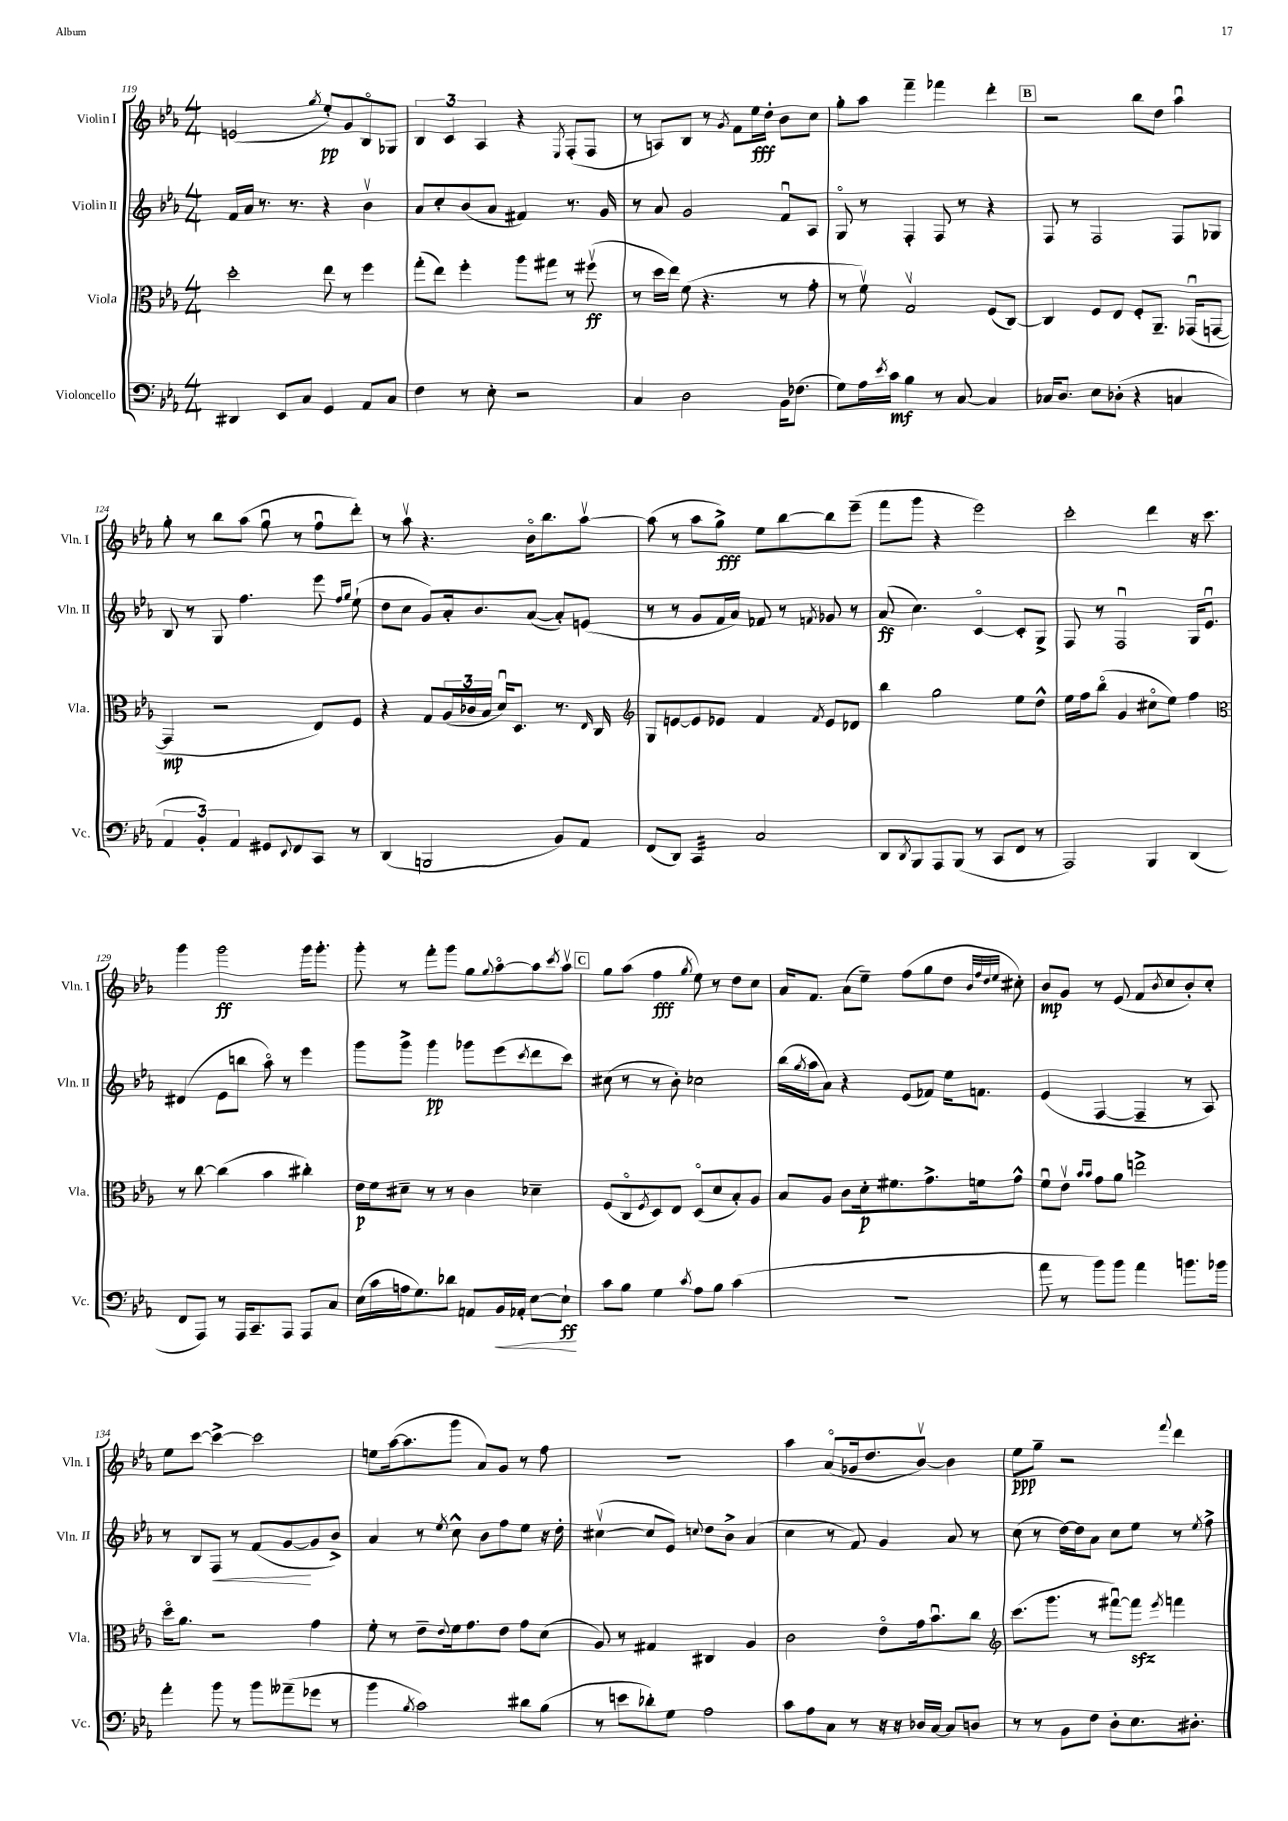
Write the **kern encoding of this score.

**kern	**dynam	**kern	**dynam	**kern	**dynam	**kern	**dynam
*part4	*part4	*part3	*part3	*part2	*part2	*part1	*part1
*staff4	*staff4	*staff3	*staff3	*staff2	*staff2	*staff1	*staff1
*I"Violoncello	*	*I"Viola	*	*I"Violin II	*	*I"Violin I	*
*I'Vc.	*	*I'Vla.	*	*I'Vln. II	*	*I'Vln. I	*
*clefF4	*	*clefC3	*	*clefG2	*	*clefG2	*
*k[b-e-a-]	*	*k[b-e-a-]	*	*k[b-e-a-]	*	*k[b-e-a-]	*
*M4/4	*	*M4/4	*	*M4/4	*	*M4/4	*
=119	=119	=119	=119	=119	=119	=119	=119
4DD#X/	.	2dd'\	.	16f/LL	.	(2en/	.
.	.	.	.	16a-/JJ	.	.	.
.	.	.	.	8.r	.	.	.
8EE-/L	.	.	.	.	.	.	.
.	.	.	.	8.r	.	.	.
8C/J	.	.	.	.	.	.	.
.	.	.	.	.	.	8qgg/	.
4GG/	.	8ee-\	.	4r	.	8ee-'/L)	pp
.	.	8r	.	.	.	8g/	.
8AA-/L	.	4ff\	.	4b-v\	.	8B-/	.
8C/J	.	.	.	.	.	8G-X/J	.
=120	=120	=120	=120	=120	=120	=120	=120
4F\	.	(8gg'\L	.	8a-/L	.	6B-/	.
.	.	8ee-\J)	.	8cc'/	.	.	.
.	.	.	.	.	.	6c/	.
8r	.	4ff'\	.	(8b-/	.	.	.
.	.	.	.	.	.	6A-/	.
8E-'\	.	.	.	8a-/J	.	.	.
2r	.	8aa-\L	.	4f#X/)	.	4r	.
.	.	8gg#X\J	.	.	.	.	.
.	.	.	.	.	.	8qE-/	.
.	.	8r	.	8.r	.	(8F'/L	.
.	.	(8ff#Xv\	ff	.	.	8F/J	.
.	.	.	.	16g/	.	.	.
=121	=121	=121	=121	=121	=121	=121	=121
4C/	.	8r	.	8r	.	8r	.
.	.	16dd\LL	.	8a-/	.	8An/L)	.
.	.	16ee-\JJ)	.	.	.	.	.
2D\	.	(8f\	.	2g/	.	8B-/J	.
.	.	4.r	.	.	.	8r	.
.	.	.	.	.	.	8qg/	.
.	.	.	.	.	.	8f\L	.
.	.	.	.	.	.	16ee-\L	fff
.	.	.	.	.	.	16dd'\JJ	.
16BB-\KL	.	8r	.	8fu/L	.	8b-\L	.
(8.F-X\J	.	.	.	.	.	.	.
.	.	8g'\	.	8A-/J	.	8cc\J	.
=122	=122	=122	=122	=122	=122	=122	=122
8G\L)	.	8r	.	8G/	.	8gg'\L	.
16A-\L	.	8fv\)	.	8r	.	8aa-\J	.
8qe-/	.	.	.	.	.	.	.
16c\JJ	mf	.	.	.	.	.	.
4B-\	.	2Gv/	.	4F'/	.	4fff~\	.
8r	.	.	.	8F/	.	4fff-X\	.
[8C/	.	.	.	8r	.	.	.
4C/]	.	(8F/L	.	4r	.	4ddd'\	.
.	.	[8C/J)	.	.	.	.	.
!!LO:REH:place=s1:t=B
=123	=123	=123	=123	=123	=123	=123	=123
16C-X/KL	.	4C/]	.	8F/	.	2r	.
8.D/J	.	.	.	.	.	.	.
.	.	.	.	8r	.	.	.
8E-\L	.	8F/L	.	2F/	.	.	.
(8D-X'\J	.	8E-/J	.	.	.	.	.
4r	.	8F'/L	.	.	.	8bb-\L	.
.	.	8.AA-~/J	.	.	.	8dd\J	.
4Cn/	.	.	.	8F/L	.	4aa-u\	.
.	.	(16GG-Xu/KL	.	.	.	.	.
.	.	[8GGn/J	.	8G-X/J	.	.	.
!!LO:LB:g=z
=124	=124	=124	=124	=124	=124	=124	=124
6AA-/	.	4GG/]	mp	8B-/	.	8gg'\	.
.	.	.	.	8r	.	8r	.
6BB-'/)	.	.	.	.	.	.	.
.	.	2r	.	8G/	.	8bb-\L	.
6AA-/	.	.	.	.	.	.	.
.	.	.	.	4.ff\	.	(8aa-\J	.
8GG#X/L	.	.	.	.	.	8ggu\	.
8qqEE-/	.	.	.	.	.	.	.
8FF/	.	.	.	.	.	8r	.
8CC/J	.	8E-/L)	.	8eee-\	.	8ffu\L	.
.	.	.	.	16qqff/LL	.	.	.
.	.	.	.	16qqgg/JJ	.	.	.
8r	.	8F/J	.	(8ee-`\	.	8ddd'\J)	.
=125	=125	=125	=125	=125	=125	=125	=125
(4DD/	.	4r	.	8dd\L	.	8r	.
.	.	.	.	8cc\J	.	8aa-v\	.
2BBBn/	.	8G/L	.	8g/L)	.	4.r	.
.	.	(24A-/L	.	16a-'/k	.	.	.
.	.	24c-X/	.	.	.	.	.
.	.	.	.	8.b-/	.	.	.
.	.	24B-/JJ	.	.	.	.	.
.	.	16du/KL)	.	.	.	.	.
.	.	8.D/J	.	.	.	.	.
.	.	.	.	([8a-/J	.	16b-\KL	.
.	.	.	.	.	.	8.bb-\	.
8BB-/L)	.	8.r	.	8a-'/L])	.	.	.
8AA-/J	.	.	.	(8en/J	.	[8aa-v\J	.
.	.	16qqE-/	.	.	.	.	.
.	.	16C/	.	.	.	.	.
=126	=126	=126	=126	=126	=126	=126	=126
*	*	*clefG2	*	*	*	*	*
(8FF/L	.	8G/L	.	8r	.	(8aa-\]	.
8DD/J)	.	[8en/	.	8r	.	8r	.
*tremolo	*	*	*	*	*	*	*
32CC/LLL	.	8e/]	.	8g/L	.	8aa-\L	.
32CC/	.	.	.	.	.	.	.
32CC/	.	.	.	.	.	.	.
32CC/	.	.	.	.	.	.	.
32CC/	.	8e-X/J	.	16f/L	.	8gg^\J)	fff
32CC/	.	.	.	.	.	.	.
32CC/	.	.	.	16a-/JJ)	.	.	.
32CC/JJJ	.	.	.	.	.	.	.
*Xtremolo	*	*	*	*	*	*	*
2C/	.	4f/	.	8f-X/	.	8ee-\L	.
.	.	.	.	8r	.	[8bb-\	.
.	.	8qf/	.	8qfn/	.	.	.
.	.	8e-/L	.	8g-X/	.	8bb-\]	.
.	.	8d-X/J	.	8r	.	(8eee-~\J	.
=127	=127	=127	=127	=127	=127	=127	=127
8DD/L	.	4bb-\	.	(8a-/	ff	8fff\L	.
8qDD/	.	.	.	.	.	.	.
8BBB-/	.	.	.	4.cc\)	.	8ggg\J	.
8AAA-/	.	2gg\	.	.	.	4r	.
(8BBB-/J	.	.	.	.	.	.	.
8r	.	.	.	[4c/	.	2eee-\)	.
8CC/L	.	.	.	.	.	.	.
8FF/J	.	8ee-\L	.	8c'/L]	.	.	.
8r	.	8dd^^\J	.	8G^/J	.	.	.
=128	=128	=128	=128	=128	=128	=128	=128
2AAA-/)	.	16ee-\LL	.	8F/	.	2ccc'\	.
.	.	16ff\J	.	.	.	.	.
.	.	(8bb-\J	.	8r	.	.	.
.	.	4g/	.	2Fu/	.	.	.
4BBB-/	.	8cc#X\L	.	.	.	4ddd\	.
.	.	8ee-\J)	.	.	.	.	.
(4DD/	.	4ff\	.	16G/KL	.	16r	.
.	.	.	.	8.e-u/J	.	8.ccc\	.
!!LO:LB:g=z
=129	=129	=129	=129	=129	=129	=129	=129
*	*	*clefC3	*	*	*	*	*
8FF/L	.	8r	.	(4d#X/	.	4ggg\	.
8AAA-/J)	.	[8cc\	.	.	.	.	.
8r	.	(4cc\]	.	8e-\L	.	2ggg\	ff
16AAA-/KL	.	.	.	8bbn\J	.	.	.
8.CC~/	.	.	.	.	.	.	.
.	.	4b-\	.	8aa-\)	.	.	.
8AAA-/J	.	.	.	8r	.	.	.
8AAA-/L	.	4cc#X'\)	.	4eee-\	.	16ggg\KL	.
.	.	.	.	.	.	8.ggg'\J	.
8C/J	.	.	.	.	.	.	.
=130	=130	=130	=130	=130	=130	=130	=130
(16E-\LL	.	16e-\LL	p	8ggg\L	.	8ggg'\	.
16c\	.	16f\J	.	.	.	.	.
16An\J	.	8d#X~\J	.	8ggg^\J	.	8r	.
8.G\)	.	.	.	.	.	.	.
.	.	8r	.	4ggg\	pp	8fff'\L	.
8d-X\J	.	8r	.	.	.	8ggg\J	.
8AAn/L	.	4c\	.	8ggg-X\L	.	8gg\L	.
.	.	.	.	.	.	8qqgg/	.
!	!LO:HP:b	!	!	!	!	!	!
16BB-/L	<	.	.	(8eee-\	.	[8aa-\	.
16AA-X'/JJ	.	.	.	.	.	.	.
.	.	.	.	8qccc/	.	.	.
[8E-\L	.	4d-X~\	.	8ddd\	.	8aa-\]	.
.	.	.	.	.	.	8qccc/	.
8E-`\J]	ff	.	.	8ccc\J)	.	8aa-v\J	.
.	[	.	.	.	.	.	.
!!LO:REH:place=s1:t=C
=131	=131	=131	=131	=131	=131	=131	=131
8c\L	.	(8F/L	.	(8cc#X\	.	8gg\L	.
8B-\J	.	8C/	.	8r	.	(8aa-\J	.
.	.	8qF/	.	.	.	.	.
4G\	.	8D/)	.	8r	.	4ff\	fff
.	.	8E-/J	.	8b-'\)	.	.	.
8qc/	.	.	.	.	.	8qgg/	.
8A-\L	.	(8D/L	.	2cc-X\	.	8ee-\)	.
8B-\J	.	8d/	.	.	.	8r	.
(4c\	.	8B-'/)	.	.	.	8dd\L	.
.	.	8A-/J	.	.	.	8cc\J	.
=132	=132	=132	=132	=132	=132	=132	=132
1r	.	8B-/L	.	(16bb-\LL	.	16a-/KL	.
.	.	.	.	8qgg/	.	.	.
.	.	.	.	16aa-\J	.	8.f/J	.
.	.	8A-/J	.	8a-\J)	.	.	.
.	.	8c\L	.	4r	.	(8a-\L	.
.	.	16d'\k	p	.	.	8ee-~\J)	.
.	.	8.f#X\	.	.	.	.	.
.	.	.	.	(8e-/L	.	(8ff\L	.
.	.	8.g^\	.	8f-X/J)	.	8gg\	.
.	.	.	.	16ee-\KL	.	8dd\J	.
.	.	16fn\k	.	8.fn\J	.	.	.
.	.	.	.	.	.	32qqb-/LLL	.
.	.	.	.	.	.	32qqff/	.
.	.	.	.	.	.	32qqdd/	.
.	.	.	.	.	.	32qqee-/JJJ	.
.	.	8g^^\J	.	.	.	8cc#X'\)	.
=133	=133	=133	=133	=133	=133	=133	=133
8a-\	.	8fu\L	.	(4e-/	.	8b-/L	mp
8r	.	8e-v\J	.	.	.	8g/J	.
.	.	16qqb-/LL	.	.	.	.	.
.	.	16qqb-/JJ	.	.	.	.	.
8b-\L)	.	8g\L	.	[4F/	.	8r	.
8b-\J	.	8a-\J	.	.	.	(8e-/	.
4a-\	.	2een^\	.	4F~/]	.	8f/L	.
.	.	.	.	.	.	8qb-/	.
.	.	.	.	.	.	8cc/	.
8.bn\L	.	.	.	8r	.	8b-'/)	.
.	.	.	.	8A-/)	.	8cc'/J	.
16b-X\Jk	.	.	.	.	.	.	.
!!LO:LB:g=z
=134	=134	=134	=134	=134	=134	=134	=134
4a-'\	.	16dd\KL	.	8r	.	8ee-\L	.
.	.	8.a-\J	.	.	.	.	.
.	.	.	.	8B-/L	.	[8ccc\J	.
!	!	!	!	!	!LO:HP:b	!	!
8b-\	.	2r	.	8F/J	<	4ccc^\_	.
8r	.	.	.	8r	.	.	.
8b-\L	.	.	.	(8f/L	.	2ccc\]	.
(8a--X~\	.	.	.	[8g/	.	.	.
8g-X\J	.	4g\	.	8g/]	[	.	.
8r	.	.	.	8b-^/J)	.	.	.
=135	=135	=135	=135	=135	=135	=135	=135
4b-\	.	8f'\	.	4a-/	.	8een\L	.
.	.	8r	.	.	.	([16aa-\k	.
.	.	.	.	.	.	8.aa-\]	.
8qB-/	.	.	.	.	.	.	.
2c\)	.	8e-~\L	.	8r	.	.	.
.	.	8qqe-/	.	8qee-/	.	.	.
.	.	16f\k	.	8cc^^\	.	8ggg\J	.
.	.	8.g\	.	.	.	.	.
.	.	.	.	8b-\L	.	8a-/L)	.
.	.	8e-\J	.	8ff\	.	8g/J	.
8d#X\L	.	8g\L	.	8ee-\J	.	8r	.
(8B-\J	.	(8d\J	.	16r	.	8ff\	.
.	.	.	.	16dd'\	.	.	.
=136	=136	=136	=136	=136	=136	=136	=136
8r	.	8A-/)	.	([4cc#Xv\	.	1r	.
8en\L	.	8r	.	.	.	.	.
8d-X'\)	.	4G#X/	.	8cc#/L]	.	.	.
8G\J	.	.	.	8e-/J)	.	.	.
.	.	.	.	8qqccn/	.	.	.
2A-\	.	4C#X/	.	8dd\L	.	.	.
.	.	.	.	8b-^\J	.	.	.
.	.	4A-/	.	(4a-/	.	.	.
=137	=137	=137	=137	=137	=137	=137	=137
8c\L	.	2c\	.	4cc\	.	4aa-\	.
8A-\	.	.	.	.	.	.	.
8C\J	.	.	.	8r	.	(8a-/L	.
8r	.	.	.	8f/)	.	16g-X/k	.
.	.	.	.	.	.	8.dd/	.
16r	.	8e-\L	.	4g/	.	.	.
16r	.	.	.	.	.	.	.
16D-X/LL	.	16g\k	.	.	.	[8b-v/J)	.
[16C/JJ	.	8.b-u\	.	.	.	.	.
8C/L]	.	.	.	8a-/	.	4b-\]	.
8Dn/J	.	8cc\J	.	8r	.	.	.
=138	=138	=138	=138	=138	=138	=138	=138
*	*	*clefG2	*	*	*	*	*
8r	.	(8.ccc\L	.	(8cc\	.	8ee-\L	ppp
8r	.	.	.	8r	.	8gg~\J	.
.	.	8.ggg\J	.	.	.	.	.
8BB-\L	.	.	.	[16dd\LL)	.	2r	.
.	.	.	.	16dd\J]	.	.	.
8F\J	.	8r	.	8a-\J	.	.	.
8D'\L	.	[8fff#Xu\L)	.	8cc\L	.	.	.
8.E-\	.	8fff#zz\J]	.	8ee-\J	.	.	.
.	.	8qeee-/	.	.	.	8qqfff/	.
.	.	4fffn\	.	8r	.	4ddd\	.
8.D#X'\J	.	.	.	.	.	.	.
.	.	.	.	8qee-/	.	.	.
.	.	.	.	8ff^\	.	.	.
==	==	==	==	==	==	==	==
*-	*-	*-	*-	*-	*-	*-	*-
